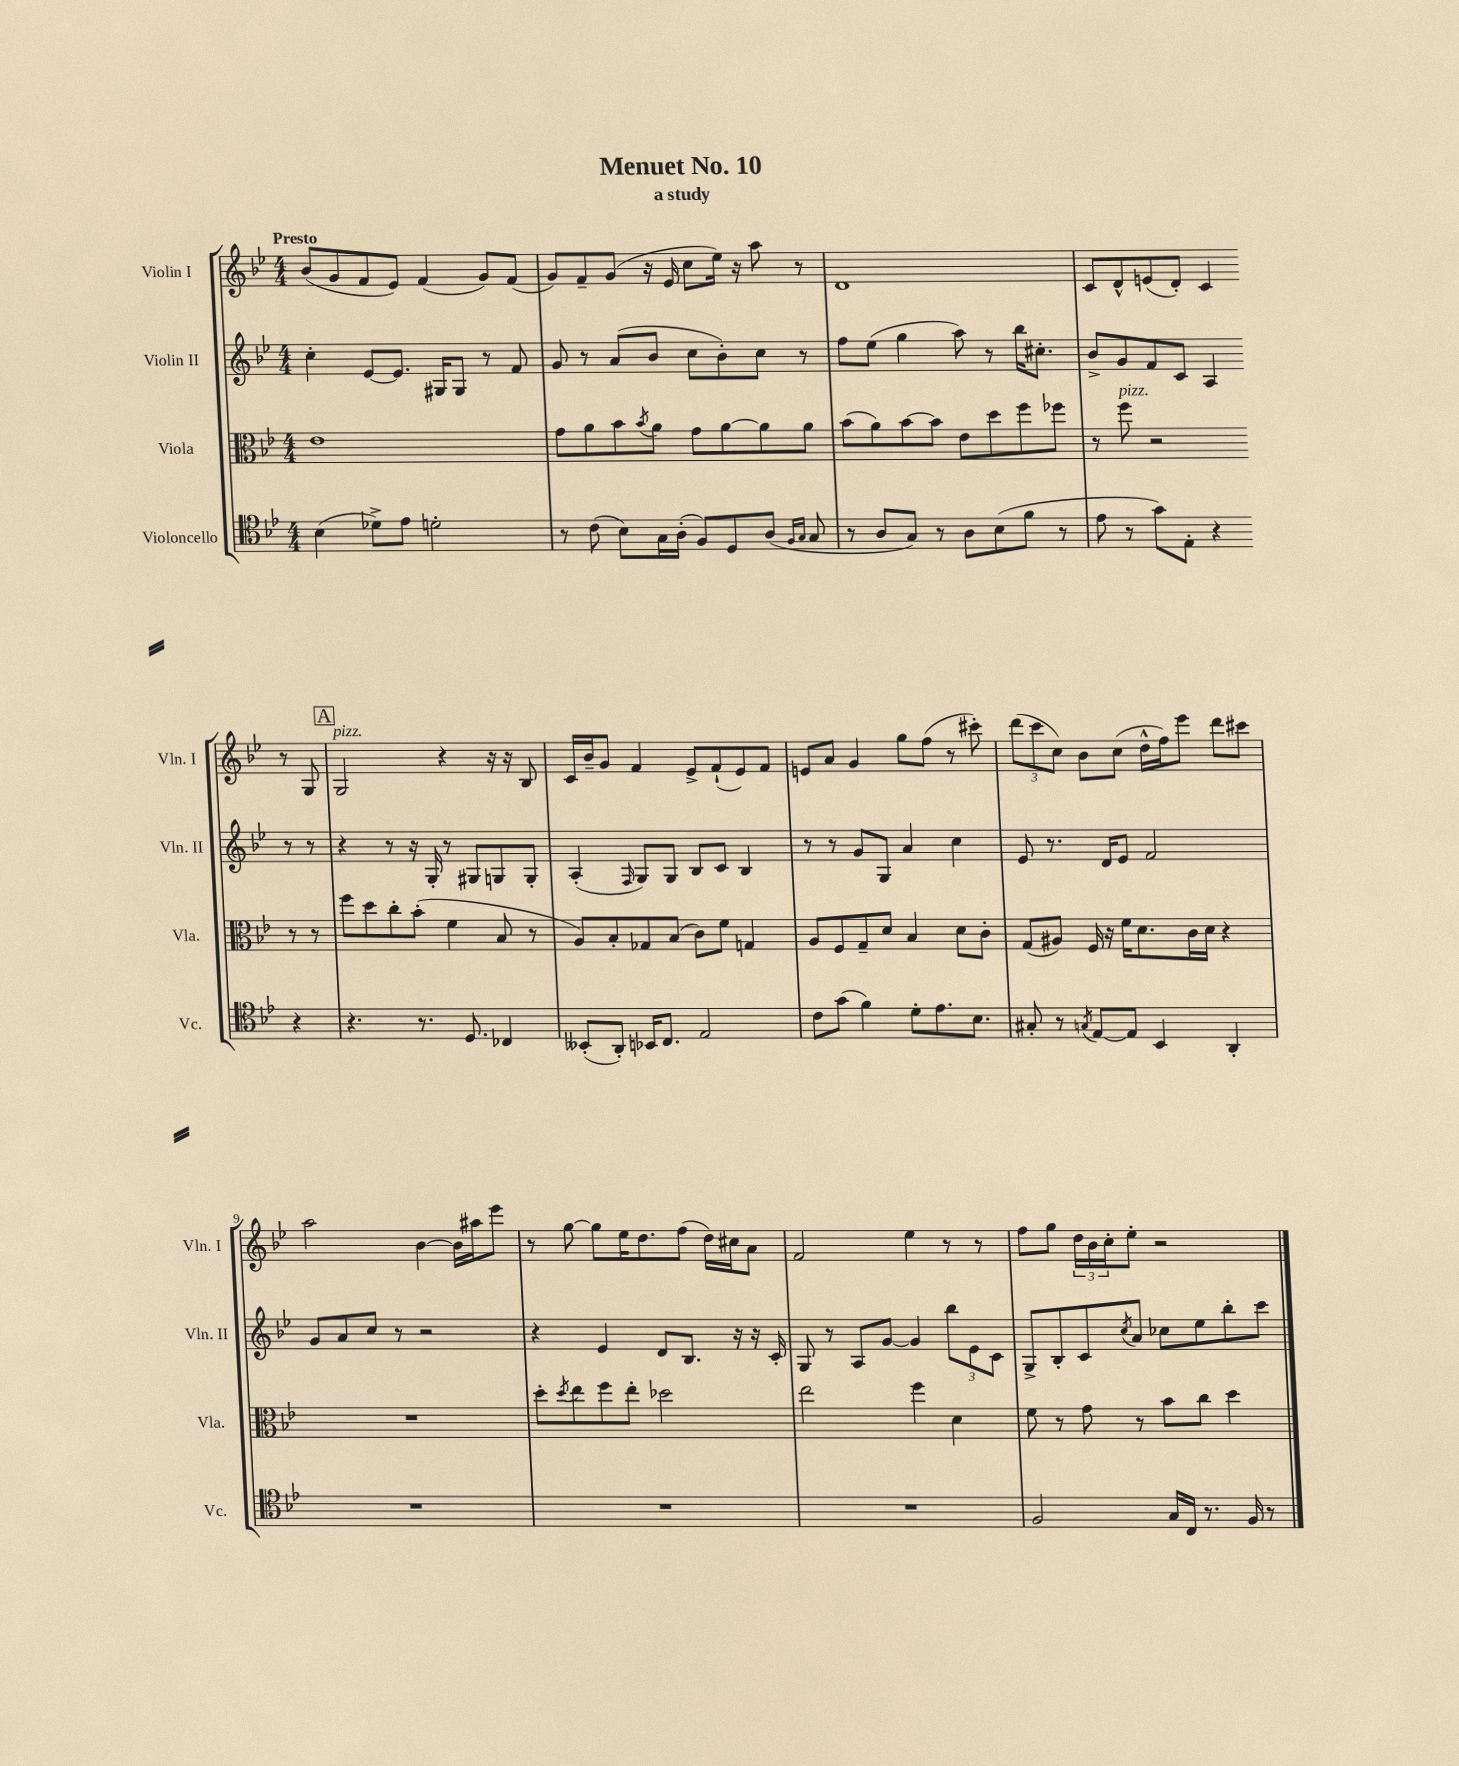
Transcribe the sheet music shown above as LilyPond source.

\header { title = "Menuet No. 10" subtitle = "a study" }
<<
\new StaffGroup <<
\new Staff = "s0" \with { instrumentName = "Violin I" shortInstrumentName = "Vln. I" } {
    \clef treble \key bes \major \numericTimeSignature \time 4/4 \tempo "Presto"
    bes'8( g'8 f'8 ees'8) f'4( g'8) f'8( |
    g'8) f'8-- g'8( r16 ees'16 c''8 ees''16) r16 a''8 r8 |
    d'1 |
    c'8 d'8-^ e'8( d'8-.) c'4 r8 g8 |
    \mark \markup { \box "A" } g2^\markup { \italic "pizz." } r4 r16 r16 bes8 |
    c'16 bes'16-- g'8 f'4 ees'8-> f'8-!( ees'8) f'8 |
    e'8 a'8 g'4 g''8 f''8( r8 cis'''8-.) |
    \tuplet 3/2 { d'''8( c'''8 c''8) } bes'8 c''8( d''16-^ f''16) ees'''8 d'''8 cis'''8 |
    a''2 bes'4~ bes'16 ais''16 ees'''8 |
    r8 g''8~ g''8 ees''16 d''8. f''8( d''16) cis''16 a'8 |
    f'2 ees''4 r8 r8 |
    f''8 g''8 \tuplet 3/2 { d''16 bes'16 c''16-. } ees''8-. r2 \bar "|." |
}
\new Staff = "s1" \with { instrumentName = "Violin II" shortInstrumentName = "Vln. II" } {
    \clef treble \key bes \major \numericTimeSignature \time 4/4
    c''4-. ees'8~ ees'8. gis16 gis8 r8 f'8 |
    g'8 r8 a'8( bes'8 c''8 bes'8-.) c''8 r8 |
    f''8 ees''8( g''4 a''8) r8 bes''16 cis''8.-. |
    bes'8-> g'8 f'8 c'8 a4 r8 r8 |
    \mark \markup { \box "A" } r4 r8 r16 g16-. r8 gis8 g8 g8-. |
    a4-.( \grace { f16 } g8) g8 bes8 c'8 bes4 |
    r8 r8 g'8 g8 a'4 c''4 |
    ees'8 r8. d'16 ees'8 f'2 |
    g'8 a'8 c''8 r8 r2 |
    r4 ees'4 d'8 bes8. r16 r16 c'16-. |
    g8 r8 a8 g'8~ g'4 \tuplet 3/2 { bes''8 ees'8 c'8 } |
    g8-> bes8-. c'8 \acciaccatura { c''8 } a'8 ces''8 ees''8 bes''8-. c'''8 \bar "|." |
}
\new Staff = "s2" \with { instrumentName = "Viola" shortInstrumentName = "Vla." } {
    \clef alto \key bes \major \numericTimeSignature \time 4/4
    ees'1 |
    g'8 a'8 bes'8 \acciaccatura { bes'8 } a'8 g'8 a'8~ a'8 a'8 |
    bes'8( a'8) bes'8~ bes'8 ees'8 d''8 f''8 fes''8 |
    r8 f''8^\markup { \italic "pizz." } r2 r8 r8 |
    \mark \markup { \box "A" } f''8 d''8 c''8-. bes'8-.( f'4 bes8 r8 |
    a8) bes8-. ges8 bes8( c'8) f'8 g4 |
    a8 f8 g8-- d'8 bes4 d'8 c'8-. |
    g8( ais8) f16 r16 f'16 d'8. c'16 d'16 r4 |
    R1 |
    d''8-. \acciaccatura { d''8 } ees''8 f''8 ees''8-. des''2 |
    ees''2 f''4 d'4 |
    f'8 r8 g'8 r8 bes'8 c''8 d''4 \bar "|." |
}
\new Staff = "s3" \with { instrumentName = "Violoncello" shortInstrumentName = "Vc." } {
    \clef tenor \key bes \major \numericTimeSignature \time 4/4
    bes4( des'8->) ees'8 d'2-. |
    r8 c'8( bes8) g16 a16-.( f8) d8 a8( \grace { f16 g16 } g8 |
    r8 a8 g8) r8 a8 bes8( f'8 r8 |
    ees'8 r8 g'8) ees8-. r4 r4 |
    \mark \markup { \box "A" } r4. r8. d8. ces4 |
    beses,8-.( a,8-.) bes,16 c8. ees2 |
    c'8 g'8( f'4) d'8-. ees'8. bes8. |
    gis8-. r8 \acciaccatura { g8 } ees8~ ees8 bes,4 a,4-. |
    R1 |
    R1 |
    R1 |
    f2 g16 c16 r8. f16 r8 \bar "|." |
}
>>
>>
